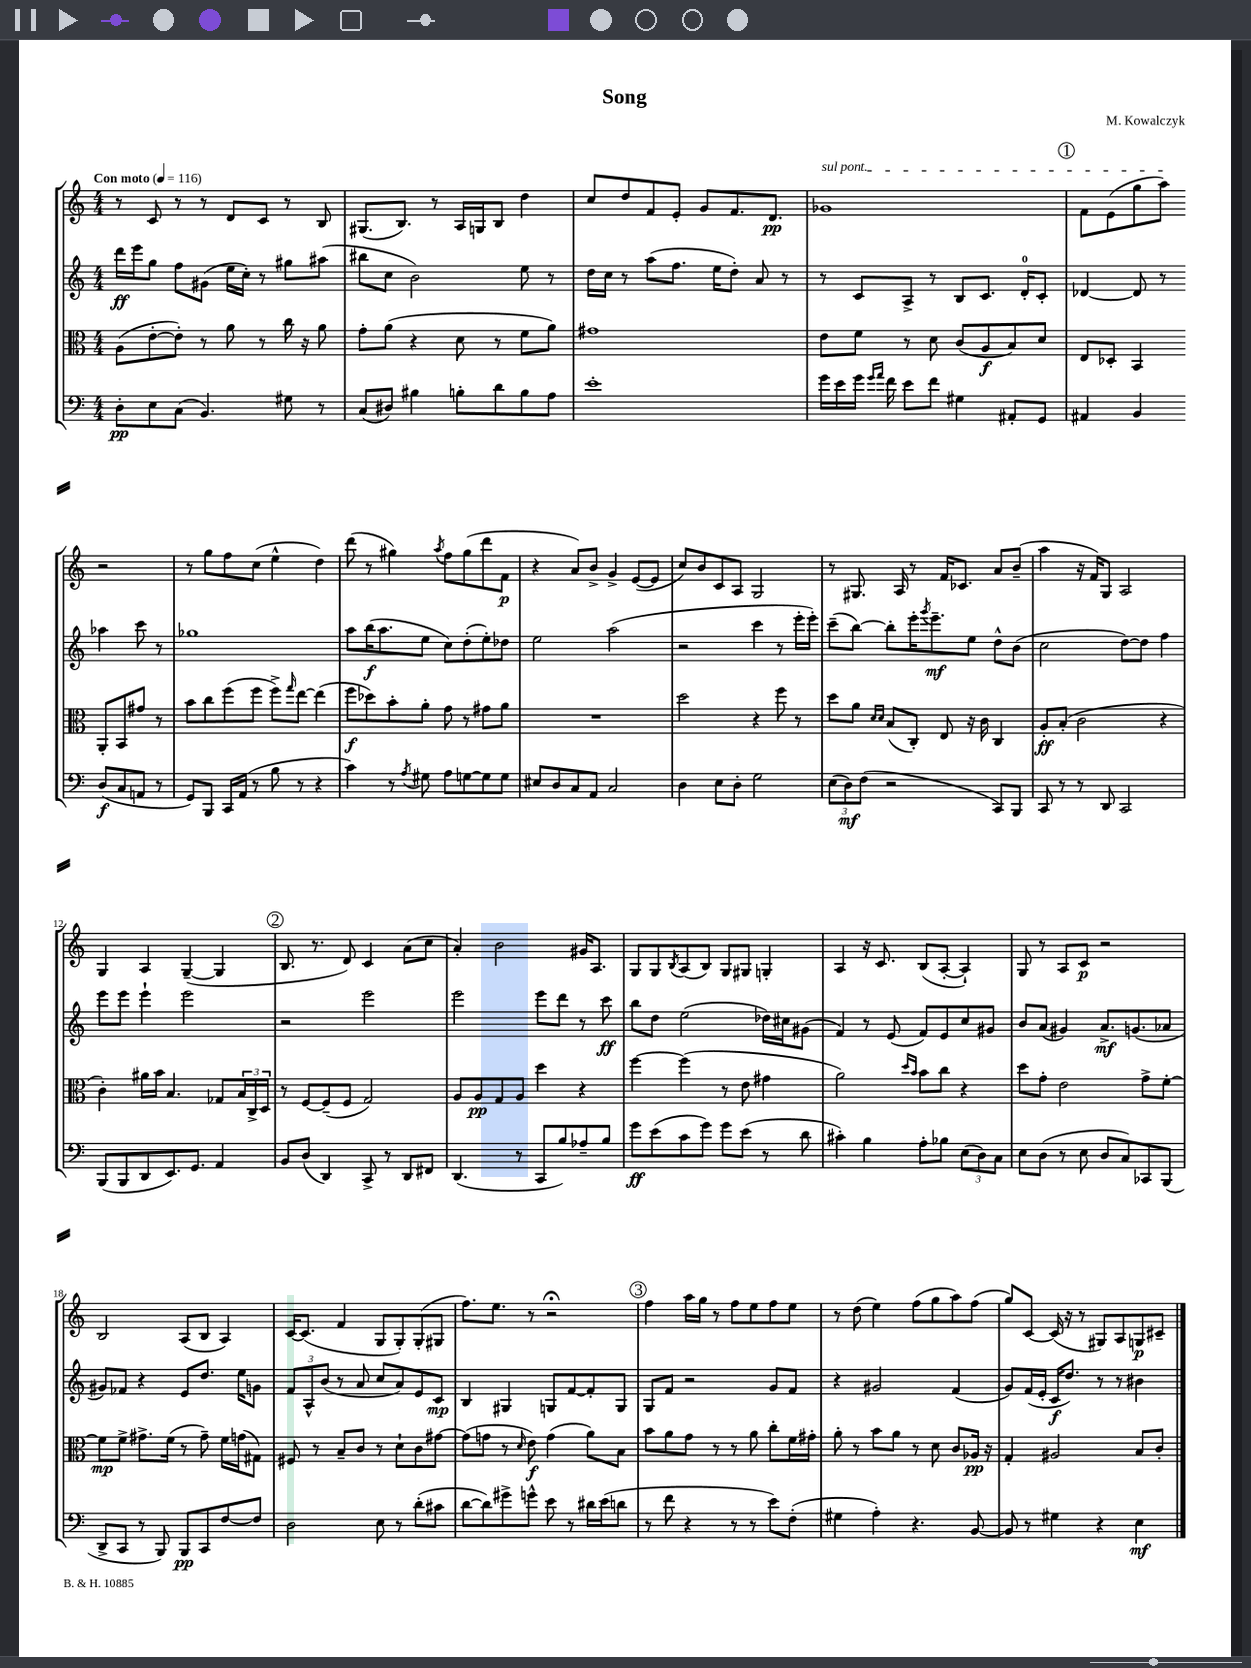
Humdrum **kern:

**kern	**kern	**kern	**kern
*staff4	*staff3	*staff2	*staff1
*clefF4	*clefC3	*clefG2	*clefG2
*k[]	*k[]	*k[]	*k[]
*M4/4	*M4/4	*M4/4	*M4/4
*MM116	*MM116	*MM116	*MM116
8D'\L	(8A\L	16ddd\LL	8r
.	.	16eee\J	.
8E\	[8e'\	8gg\J	8c/
(8C\J	8e'\]J)	8ff\L	8r
4.BB/)	8r	(8g#\J	8r
.	8a\	16ee\LL	8d/L
.	.	16cc'\JJ)	.
.	8r	8r	8c/J
8G#\	16cc\	8gg#\L	8r
.	16r	.	.
8r	8a\	(8aa#\J	8B/
=	=	=	=
(8C/L	8g'\L	8bb#\L	(8.G#/L
8D#/J)	(8a\J	8cc\J	.
.	.	.	8.B/J)
4B#\	4r	2b\)	.
.	.	.	8r
8B'\L	8d\	.	16A/LL
.	.	.	16G/J
8d\	8r	.	8B/J
8B\	8f\L	8ee\	4dd\
8A\J	8a\J)	8r	.
=	=	=	=
1e'	1g#	16dd\LL	8cc/L
.	.	16cc\JJ	.
.	.	8r	8dd/
.	.	(8aa\L	8f/
.	.	8.ff\J	8e'/J
.	.	.	8g/L
.	.	16ee\LK	.
.	.	8dd'\J)	8.f/
.	.	8a/	.
.	.	.	8.d/J
.	.	8r	.
=	=	=	=
16g\LL	8e\L	8r	1g-
16e\	.	.	.
16g\JJ	8f\J	8c/L	.
16qqg/LL	.	.	.
16qqa/JJ	.	.	.
16f\	.	.	.
8e\L	8r	8A^/J	.
8f\J	8d\	8r	.
4G#\	(8c/L	8B/L	.
.	8A/	8.c/J	.
8AA#'/L	8B/)	.	.
.	.	16d'/LK	.
8GG/J	8d/J	8c'/J	.
=	=	=	=
4AA#/	8E/L	[4d-/	8f\L
.	8D-'/J	.	(8e\
4BB/	4BB/	8d-/]	8gg\
.	.	8r	8aa\J)
(8D/L	8AA'/L	4aa-\	2r
8C/	8BB/	.	.
8AA/J	8g#/J	8ccc\	.
8r	8r	8r	.
=	=	=	=
8GG/L)	8b\L	1gg-	8r
8BBB/J	8cc\	.	8gg\L
16CC/LL	(8ff\	.	8ff\
(16AA/JJ	.	.	.
8r	8ff\J	.	(8cc\J
8B\	8ff^\L)	.	4ee^^\
.	16qqgg/	.	.
8r	[8ee\J	.	.
4r	(4ee\]	.	4dd\)
=	=	=	=
4c\)	8ff\L	8aa\L	(8ddd\
.	8dd-\)	(16bb\K	8r
.	.	8.aa\	.
8r	8b'\	.	4gg#\)
8qA/	.	.	.
8G#\	8a'\J	8ee\J	.
.	.	.	8qaa/
8A\L	8g\	8cc\L)	8ff\L
[8G\	8r	(8dd'\	(8gg#\
8G\]	8g#\L	8ee'\)	8ddd\
8G\J	8a\J	8dd-\J	8f\J
=	=	=	=
8E#/L	1r	2ee\	4r
8D/	.	.	.
8C/	.	.	8a/L)
8AA/J	.	.	8b^/J
2C/	.	(2aa\	4g^/
.	.	.	([8e/L
.	.	.	8e/]J
=	=	=	=
4D\	2dd\	2r	8cc/L)
.	.	.	8b/
8E\L	.	.	8c/
8D'\J	.	.	8A/J
2G\	4r	4ccc\	2G/
.	8ff\	8r	.
.	8r	16eee'\LL	.
.	.	16eee'\JJ)	.
=	=	=	=
(12E\L	8dd\L	(8ccc~\L	8r
12D\)	.	.	.
.	8a\J	[8bb\J)	8.G#/
(12F\J	.	.	.
.	16qqd/LL	.	.
.	16qqd/JJ	.	.
2r	(8B/L	8bb'\]L	.
.	.	.	16A/
.	8C'/J)	16eee'\K	8r
.	.	8qggg/	.
.	.	8.eee~\	.
.	8E/	.	16f/LK
.	.	.	8.c-/J
.	16r	8ee\J	.
.	16c\	.	.
8CC/L)	4C/	8dd^^\L	8a/L
8BBB/J	.	(8b\J	(8b~/J
=	=	=	=
8CC/	8A'/L	2cc\	4aa\
8r	(8B'/J	.	.
8r	2c\	.	16r
.	.	.	16f/LK)
8DD/	.	.	8G/J
2CC/	.	[8dd\L)	2A/
.	.	8dd\]J	.
.	4r	4ff\	.
=	=	=	=
(8BBB/L	4c'\)	8eee\L	4G/
8BBB/	.	8eee\J	.
8DD/	16a#\LL	4eee`\	4A/
.	16b\JJ	.	.
8.EE/)	4.B/	.	.
.	.	2eee\	([4G~/
8.GG/J	.	.	.
4AA/	8G-/L	.	4G/]
.	24B/L	.	.
.	24C^/	.	.
.	24D/JJ	.	.
=	=	=	=
8BB/L	8r	2r	8.B/
(8D/J	[8F/L	.	.
.	.	.	8.r
4DD/)	(8F~/]	.	.
.	8F/J	.	8d/)
8CC^/	2G/)	2eee\	4c/
8r	.	.	.
8DD/L	.	.	(8a\L
8FF#/J	.	.	8cc\J
=	=	=	=
(4.DD/	8A/L	2eee\	4a'/)
.	8A/	.	.
.	8G/	.	2b\
8r	8A/J	.	.
8CC/L	4dd\	8eee\L	.
8B/)	.	8ddd\J	.
8A-~/	4r	8r	16g#/LK
.	.	.	8.A/J
8B/J	.	8ccc\	.
=	=	=	=
8g\L	[4ff\	8bb\L	8G/L
(8e\	.	8dd\J	8G/
.	.	.	8qB/
8c\	(4ff\]	(2ee\	(8A/
8g\J)	.	.	8B/J)
8g\L	8r	.	8G/L
(8e\J	8e\	.	8G#/J
8r	4g#\	16dd-\LL)	4G'/
.	.	16cc#\J	.
8d\	.	(8g#\J	.
=	=	=	=
4c#'\)	2a\)	4f/)	4A/
4B\	.	8r	16r
.	.	.	8.c/
.	.	(8e/	.
.	16qqdd/LL	.	.
.	16qqb/JJ	.	.
8A'\L	8b\L	8f/L)	(8B/L
8B-\J	8cc\J	8e/	[8A'/J
(12E\L	4r	8cc/	4A`/])
12D\)	.	.	.
.	.	8g#/J	.
12C\J	.	.	.
=	=	=	=
8E\L	8dd\L	8b/L	8G/
(8D\J	8g'\J	(8a/J	8r
8r	2e\	4g#/)	8A/L
8E\	.	.	8c/J
8D/L	.	8.a^/L	2r
8C/)	.	.	.
.	.	(8.g/	.
8CC-/	8g^\L	.	.
(8BBB/J	[8f'\J	8a-/J	.
=	=	=	=
8DD^/L	8f\]L	8g#/L)	2B/
8CC/J	8f^\J	8f-/J	.
8r	8.g#^\L	4r	.
8BBB/)	.	.	.
.	(16f\Jk	.	.
8BBB/L	8r	8e/L	(8A/L
8CC/	8g#~\)	8.dd/J	8B/J
[8F/	16f\LL	.	4A/)
.	(16g\J	16ee\LK	.
8F/]J	8G#\J)	8g\J	.
=	=	=	=
2D\	8F#/	12f/L	[16c/LK
.	.	.	(8.c/]J
.	.	12A^^/	.
.	8r	.	.
.	.	(12b/J	.
.	8B~/L	8r	4f/
.	8c/J	8a/	.
8E\	8r	8cc/L	8G/L
8r	8d`\L	8a/)	8G'/)
(8d'\L	8c\	8e/	(8G'/
8c#\J	[8g#\J	8c/J	8G#/J
=	=	=	=
[8d\L	(8g#\]L	4B/	8.ff\L)
8d\])	8g\J	.	.
.	.	.	8.ee\J
8g#^\	8r	4G#/	.
.	16qqd/	.	.
8g^^\J	8e\)	.	8r
8e\	(4g\	8G/L	2r;
8r	.	[8f/	.
16d#\LL	8a\L)	8f'/]	.
(16e\J	.	.	.
8d\J	8B\J	8G/J	.
=	=	=	=
8r	8b\L	8G/L	4ff\
8f\	8a\	8f/J	.
4r	8g\J	2r	16aa\LL
.	.	.	16gg\JJ
.	8r	.	8r
8r	8r	.	8ff\L
8r	8a\	.	8ee\
8e\L)	8cc'\L	8g/L	8ff\
(8F'\J	16f\L	8f/J	8ee\J
.	16g#'\JJ	.	.
=	=	=	=
4G#\	8a'\	4r	8r
.	8r	.	(8dd\
4A'\)	8b\L	2g#/	4ee\)
.	8a\J	.	.
4.r	8r	.	(8ff\L
.	8d\	.	8gg\
.	8c/L	(4f/	8aa\)
[8BB/	16A-/Jk	.	(8ff\J
.	16r	.	.
=	=	=	=
8BB/]	4G'/	8g/L)	8gg/L)
8r	.	(16f/L	[8c/J
.	.	16e'/JJ	.
4G#\	2A#/	16c/LK	(16c/]
.	.	8.dd/J)	16r
.	.	.	8r
4r	.	8r	8G#/L)
.	.	8r	8A/
4E\	8B/L	4b#\	8G/
.	8c'/J	.	8c#~/J
==	==	==	==
*-	*-	*-	*-
